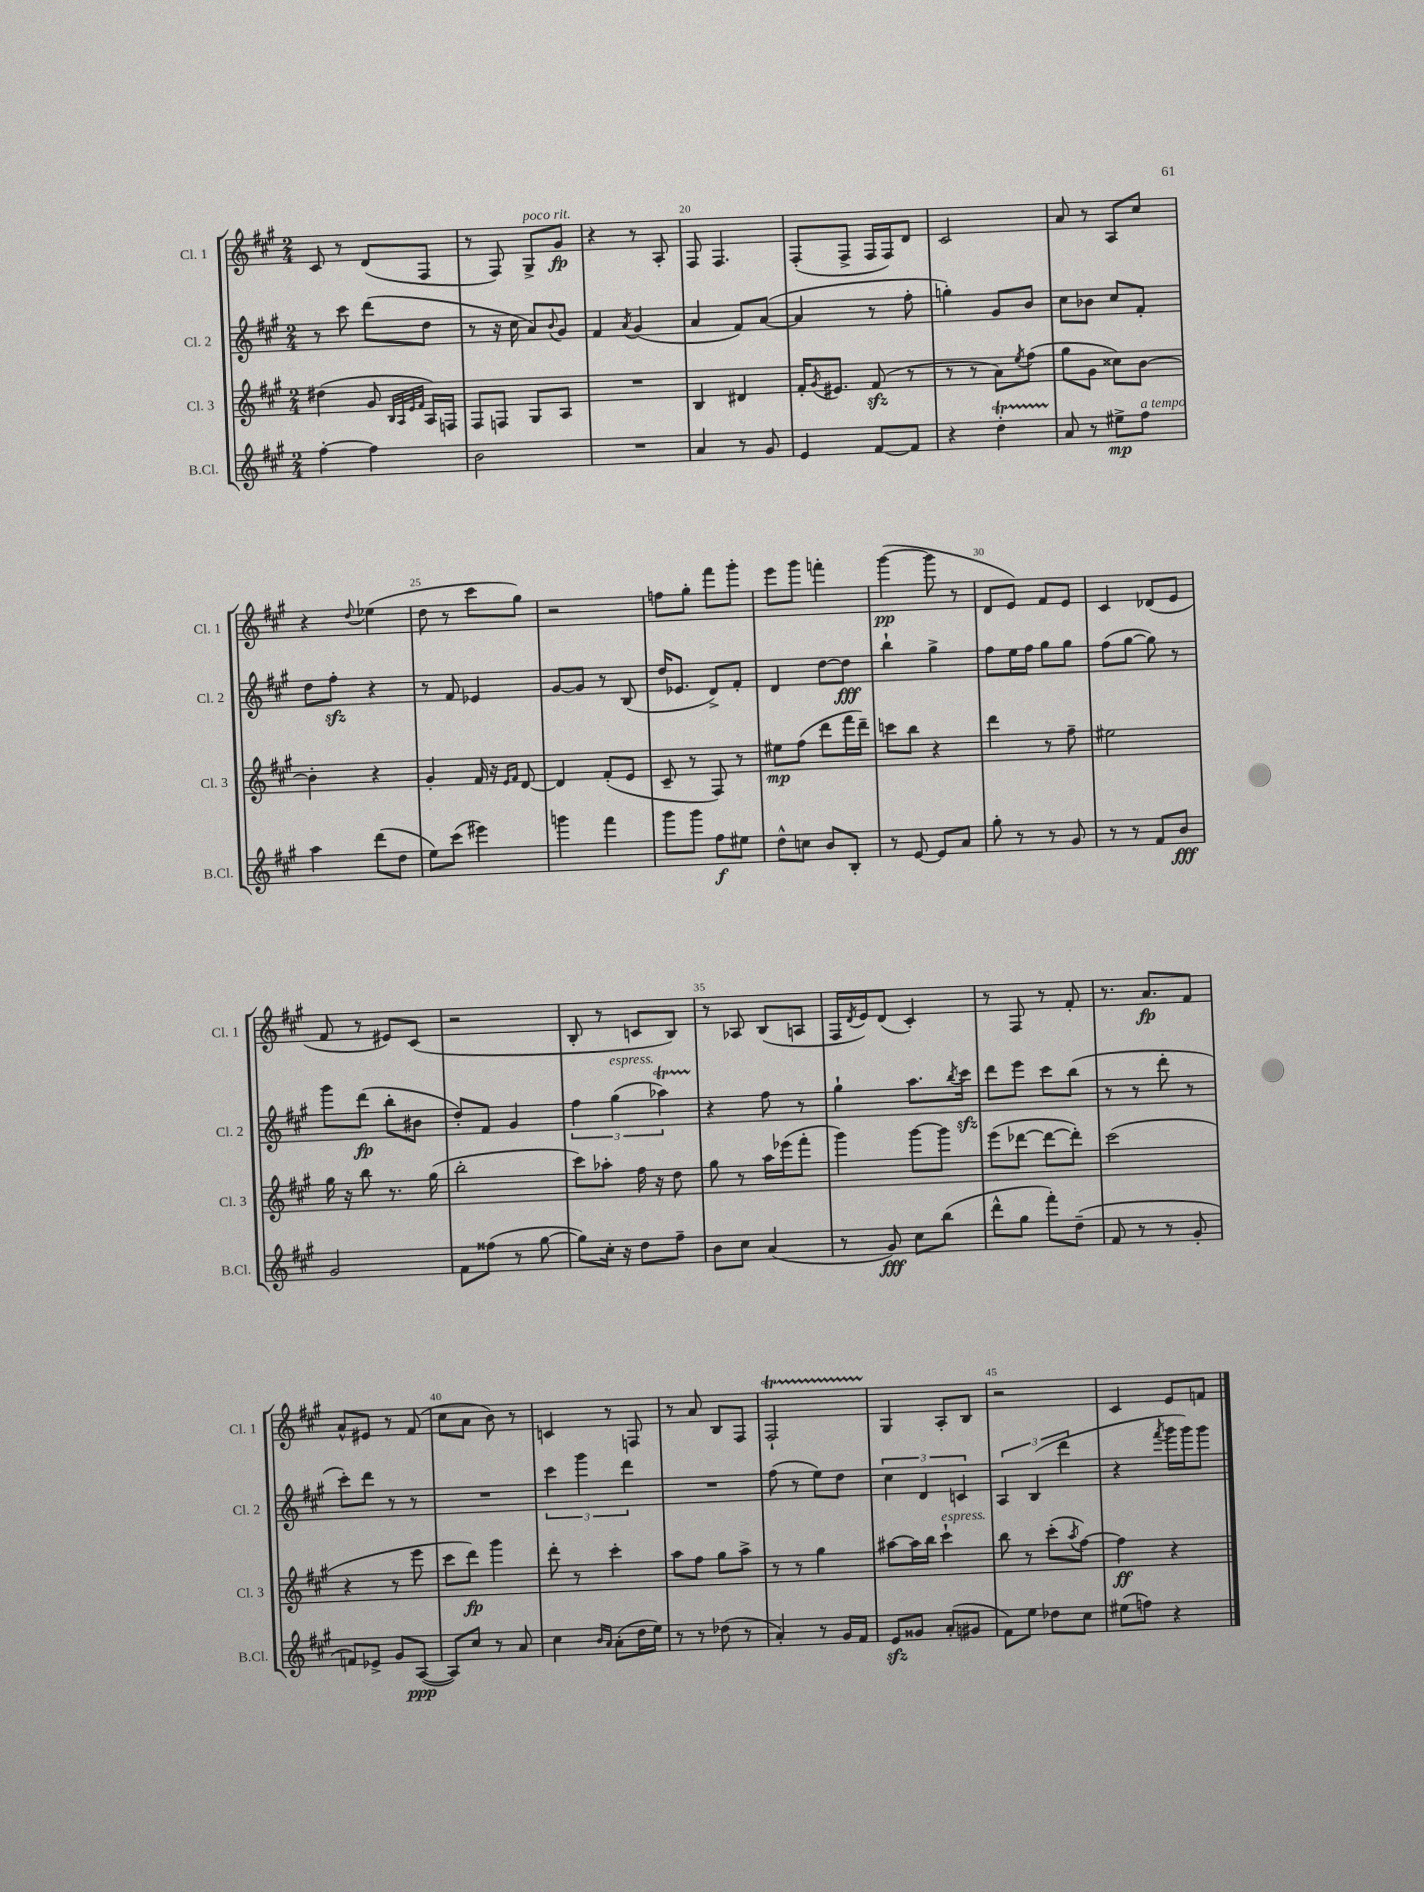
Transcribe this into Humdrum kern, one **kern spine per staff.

**kern	**kern	**kern	**kern
*staff4	*staff3	*staff2	*staff1
*clefG2	*clefG2	*clefG2	*clefG2
*k[f#c#g#]	*k[f#c#g#]	*k[f#c#g#]	*k[f#c#g#]
*M2/4	*M2/4	*M2/4	*M2/4
[4ff#'\	(4dd#\	8r	8c#/
.	.	8ccc#\	8r
4ff#\]	8g#/	(8ddd\L	(8d/L
.	32qqB/LLL	.	.
.	32qqA/	.	.
.	32qqe/	.	.
.	32qqf#/JJJ	.	.
.	16A/LL)	8dd\J	8F#/J
.	16F/JJ	.	.
=	=	=	=
2b\	8F#/L	8r	8r
.	8F/J	16r	8F#/)
.	.	16cc#\	.
.	8G#/L	8a/L)	8G#^/L
.	.	8qqb/	.
.	8A/J	8g#/J	8g#/J
=	=	=	=
2r	2r	4f#/	4r
.	.	8qa/	.
.	.	(4g#/	8r
.	.	.	8A'/
=	=	=	=
4a/	4B/	4a/	8F#/
.	.	.	4.F#/
8r	4d#/	8f#/L)	.
8g#/	.	([8a/J	.
=	=	=	=
4e/	16f#'/LK	4a/]	(8F#'/L
.	8qg#/	.	.
.	8.e#/J	.	.
.	.	.	8F#^/J
[8f#/L	(8f#/	8r	16F#/LL
.	.	.	16F#/J)
8f#/]J	8r	8ff#'\	8d/J
=	=	=	=
4r	8r	4gg'\)	2c#/
.	8r	.	.
4dd'\	8a\L)	8g#/L	.
.	8qee/	.	.
.	(8ff#\J	8b/J	.
=	=	=	=
8a/	8gg#\L	8cc#\L	8a/
8r	8g#\J	8b-\J	8r
8ee#^\L	8cc##\L)	8cc#/L	8A/L
8ff#\J	[8b\J	8f#'/J	8cc#/J
=	=	=	=
4aa\	4b'\]	8dd\L	4r
.	.	8ff#'\J	.
.	.	.	8qqdd/
(8ddd\L	4r	4r	(4ee-\
8dd\J	.	.	.
=	=	=	=
8ee\L)	4g#'/	8r	8dd\
(8ccc#\J	.	8f#/	8r
4eee#\)	16f#/	4e-/	8ccc#\L
.	16r	.	.
.	16qqe/LL	.	.
.	16qqf#/JJ	.	.
.	[8d/	.	8gg#\J)
=	=	=	=
4ggg\	4d/]	[8g#/L	2r
.	.	8g#/]J	.
4fff#\	(8f#'/L	8r	.
.	8e/J	(8B/	.
=	=	=	=
8ggg#\L	8c#~/	16dd/LK	8ff\L
.	.	8.e-/J	.
8ggg#\J	8r	.	8gg#'\J
8ff#\L	8F#/)	8d^/L)	8fff#\L
8ee#\J	8r	8f#'/J	8ggg#'\J
=	=	=	=
8dd^^\L	8ee#\L	4d/	8eee\L
8cc\J	(8ff#\J	.	8ggg#\J
8b/L	8ddd\L	[8dd\L	4fff'\
8B'/J	16fff#\L	8dd\]J	.
.	16ddd~\JJ)	.	.
=	=	=	=
8r	8ccc\L	4bb`\	([4ggg#\
[8e/	8bb\J	.	.
8e/]L	4r	4gg#^\	8ggg#\]
8a/J	.	.	8r
=	=	=	=
8gg#'\	4ddd\	8ff#\L	8d/L
8r	.	16ee\L	8e/J)
.	.	16ff#\JJ	.
8r	8r	8gg#\L	8f#/L
8g#/	8ff#~\	8gg#\J	8e/J
=	=	=	=
8r	2ee#\	(8ff#\L	4c#/
8r	.	[8gg#\J	.
8f#/L	.	8gg#\])	(8d-/L
8b/J	.	8r	8e/J
=	=	=	=
2g#/	16gg#\	8ggg#\L	8f#/
.	16r	.	.
.	8bb\	(8ddd\J	8r
.	8.r	8bb'\L	8e#/L)
.	.	8b#\J	(8c#/J
.	(16gg#\	.	.
=	=	=	=
8f#\L	2bb'\	8dd'/L)	2r
(8ff##\J	.	8f#/J	.
8r	.	4g#/	.
[8gg#\	.	.	.
=	=	=	=
8gg#\]L)	8ccc#\L)	6ff#\	8B'/
16cc#'\Jk	8aa-'\J	.	8r
.	.	(6gg#\	.
16r	.	.	.
8dd\L	16ff#\	.	8c/L
.	16r	.	.
.	.	6aa-\)	.
8ff#~\J	8dd\	.	8B/J)
=	=	=	=
8b\L	8gg#\	4r	8r
8cc#\J	8r	.	8A-/
(4a/	16aa\LL	8ff#\	(8B/L
.	(16eee-\J	.	.
.	8fff#'\J	8r	8A/J
=	=	=	=
8r	4ggg#\)	4gg#`\	16F#/LL
.	.	.	8qd/
.	.	.	16e/J)
8g#/)	.	.	(8d/J
8cc#\L	[8ggg#\L	8.aa\L	4c#'/)
(8bb\J	8ggg#\]J	.	.
.	.	8qbb/	.
.	.	16ccc#\Jk	.
=	=	=	=
8ddd^^\L	(8eee\L	8ddd\L	8r
8gg#\J	[8ddd-\J	8eee\J	8F#/
8fff#'\L)	8ddd-\_L	8ccc#\L	8r
(8dd~\J	8ddd-'\]J)	(8bb\J	8f#'/
=	=	=	=
8f#/	(2ccc#\	8r	8.r
8r	.	8r	.
.	.	.	8.a/L
8r	.	8ddd'\	.
8g#'/	.	8r	8f#/J
=	=	=	=
8f/L)	4r	8ccc#'\L)	8a^^/L
8e-^/J	.	8ddd\J	8e#/J
8g#/L	8r	8r	8r
([8A/J	8eee\	8r	(8f#/
=	=	=	=
8A/]L)	8ccc#\L	2r	8cc#\L
8cc#/J	8ddd\J)	.	8a\J
8r	4ggg#\	.	8b\)
8a/	.	.	8r
=	=	=	=
4cc#\	8ddd'\	6ccc#\	4c/
.	8r	.	.
.	.	6ggg#\	.
16qqb/LL	.	.	.
16qqa/JJ	.	.	.
(8a'\L	4ccc#'\	.	8r
.	.	6ddd\	.
16dd\L	.	.	8F/
16ee\JJ)	.	.	.
=	=	=	=
8r	8aa\L	2r	8r
8r	8ff#\J	.	8a/
(8dd-\	8gg#\L	.	8B/L
8r	8aa^\J	.	8F#/J
=	=	=	=
4a'/)	8r	(8ff#\	2F#`/
.	8r	8r	.
8r	4gg#\	8ee\L)	.
16g#/LL	.	8dd\J	.
16f#/JJ	.	.	.
=	=	=	=
8e/L	[8aa#\L	6cc#\	4G#/
8g##/J	16aa#\]L	.	.
.	.	6d/	.
.	16bb\JJ	.	.
(8a'/L	4ccc#`\	.	8A'/L
.	.	6c/	.
8g#/J	.	.	8B/J
=	=	=	=
8f#\L)	8bb\	6A/	2r
8ee\J	8r	.	.
.	.	(6B/	.
8dd-\L	(8ccc#'\L	.	.
.	.	6ddd\	.
.	8qaa/	.	.
8cc#\J	[8ff#\J)	.	.
=	=	=	=
(8ee#\L	4ff#\]	4r	4c#/
8ff\J)	.	.	.
.	.	8qfff#/	.
4r	4r	16ggg#\LL	8e/L
.	.	16ggg#\J)	.
.	.	8ggg#\J	8f/J
==	==	==	==
*-	*-	*-	*-
